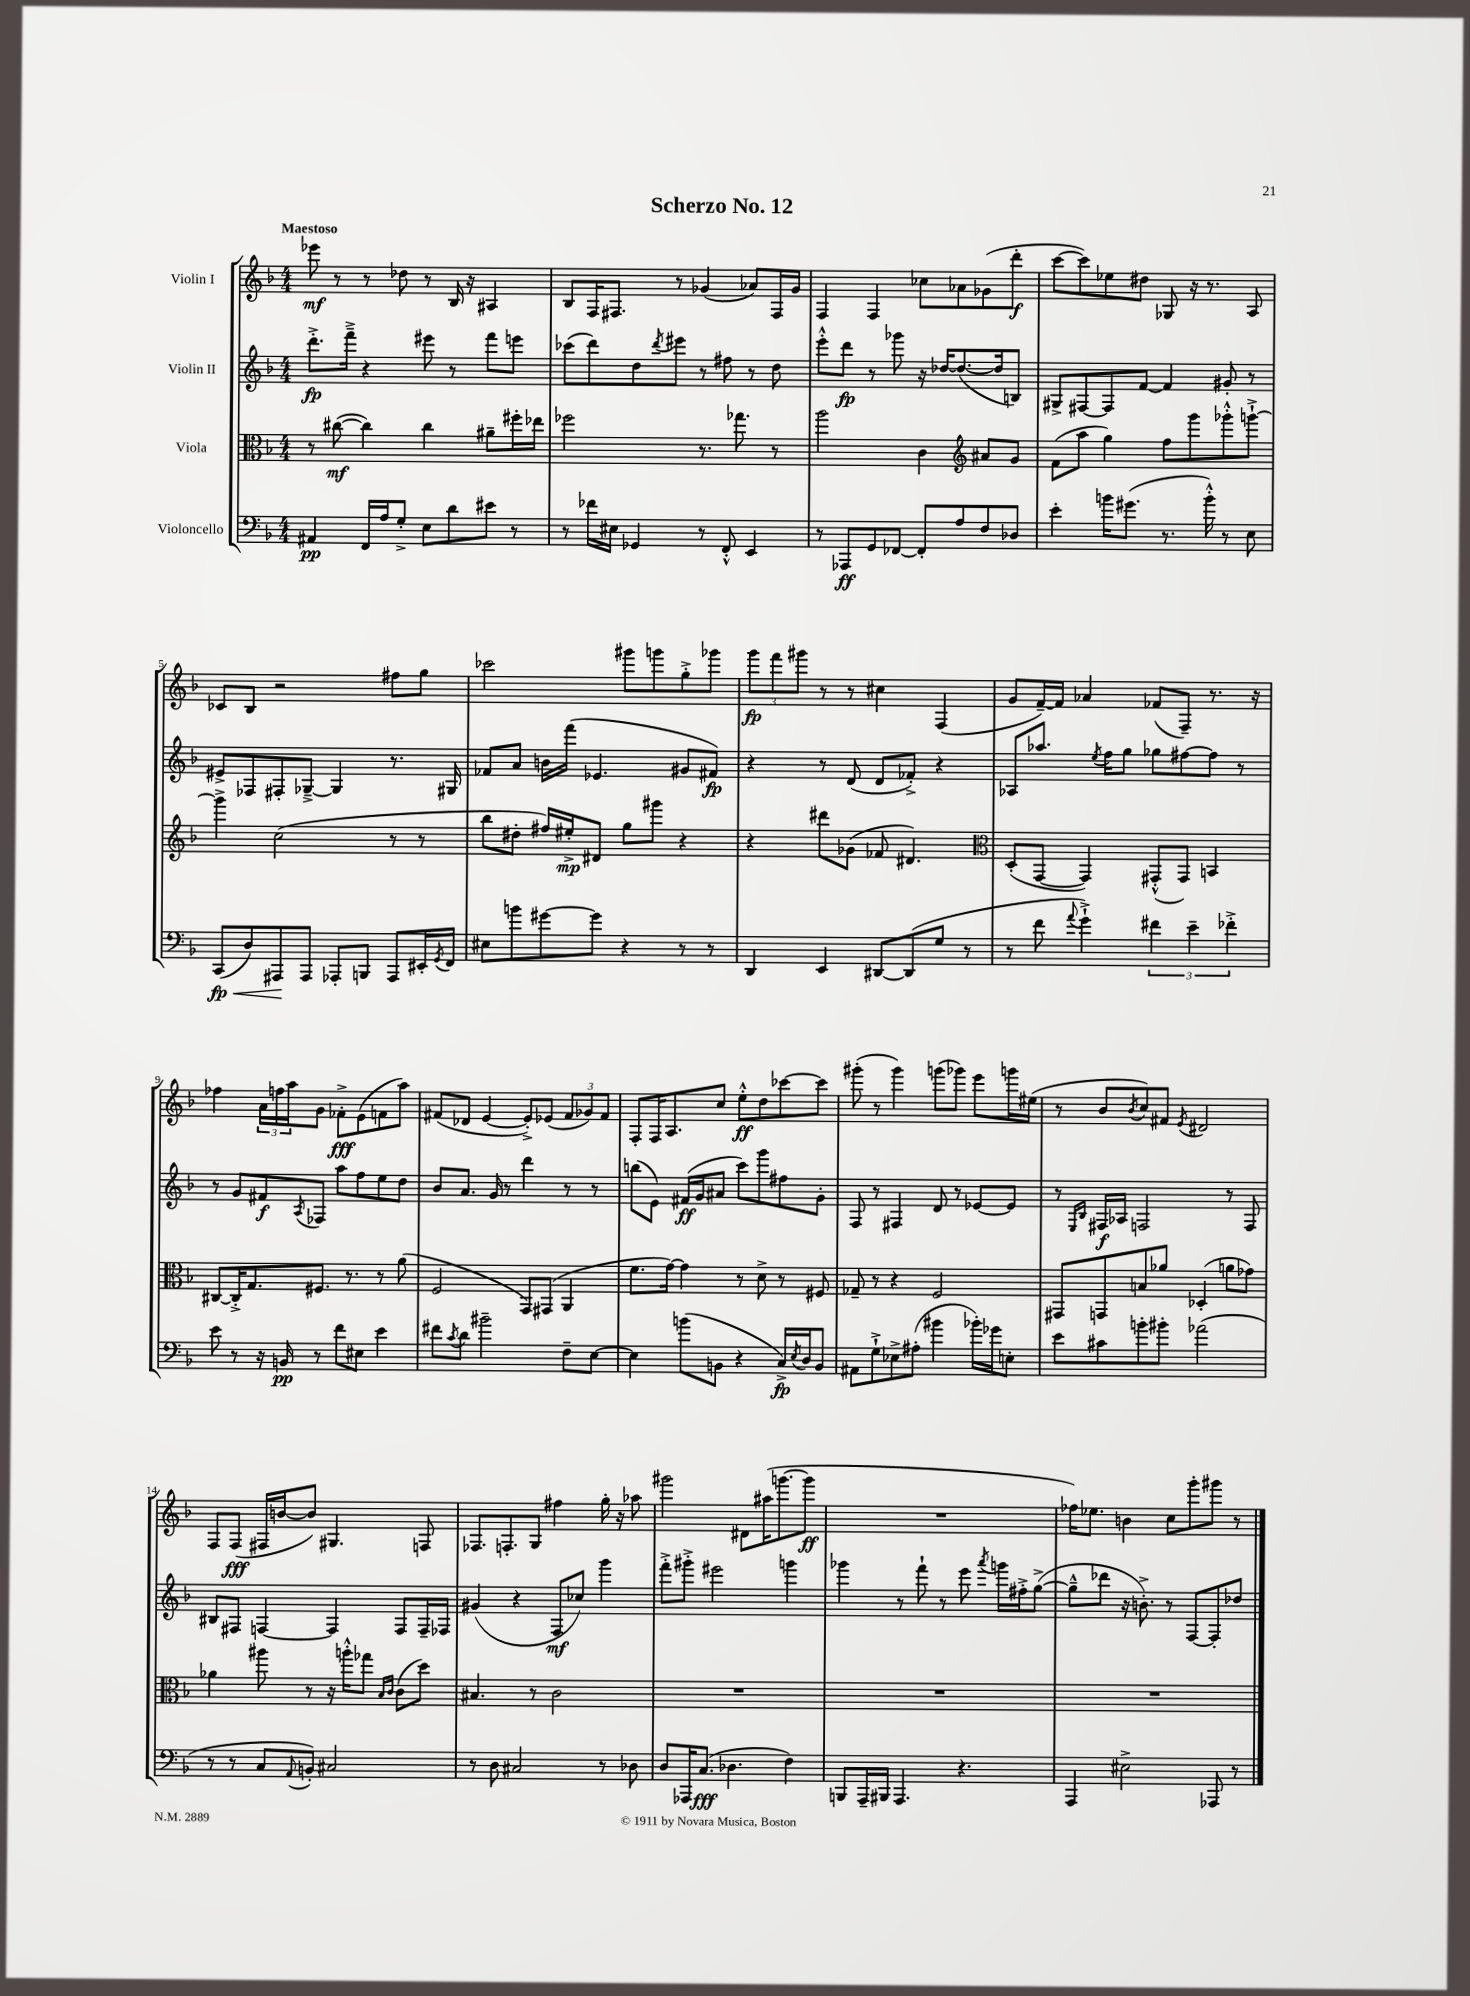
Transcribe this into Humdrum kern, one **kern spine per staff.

**kern	**kern	**kern	**kern
*staff4	*staff3	*staff2	*staff1
*clefF4	*clefC3	*clefG2	*clefG2
*k[b-]	*k[b-]	*k[b-]	*k[b-]
*M4/4	*M4/4	*M4/4	*M4/4
4AA#/	8r	8.ddd'^\L	8eee-\
.	([8cc#\	.	8r
.	.	16fff~^\Jk	.
16FF/LL	4cc#\])	4r	8r
16A/J	.	.	.
8G'^/J	.	.	8dd-\
8E\L	4cc#\	8eee#\	8r
8d\	.	8r	16B-/
.	.	.	16r
8e#\J	8a#~\L	8fff\L	4A#/
8r	16ff#'\L	8eee\J	.
.	16ee-\JJ	.	.
=	=	=	=
8r	2ff-\	(8ccc-\L	8B-/L
16f-\LL	.	8ddd\)	16F/K
16E#\JJ	.	.	8.F#/J
4GG-/	.	8dd\	.
.	.	8qddd/	.
.	.	8eee#\J	8r
8r	8.r	8r	(4g-/
8FF'^^/	.	8ff#\	.
.	8.gg-\	.	.
4EE/	.	8r	8a-/L)
.	8r	8dd\	16F#/L
.	.	.	16g-/JJ
=	=	=	=
8r	2aa\	8eee'^^\L	4F/
8AAA-/L	.	8ddd\J	.
8GG/	.	8r	4F/
[8FF-/J	.	8ggg-\	.
8FF-'/]L	4c\	16r	8cc-\L
.	.	[16dd-/LK	.
8A/	.	(8.dd-/_	8a-\
*	*clefG2	*	*
8F/	8a#/L	.	(8g-\
.	.	16dd-/]k	.
8D-/J	8g/J	8B/J)	8ddd'\J
=	=	=	=
4e'\	(8f\L	8G#^/L	[8ccc\L
.	8aa\J	[8F#/	8ccc\])
16b\LK	4gg\)	8F#/]	8ee-\
(8.g#\J	.	.	.
.	.	[8f/J	8dd#\J
8.r	8ff\L	4f/]	8G-/
.	8ggg\	.	16r
16b'^^\)	.	.	8.r
8r	8ggg-'^^\	8g#'/	.
8E\	[8ggg`^\J	8r	8A/
=	=	=	=
(8CC/L	4ggg^\]	8e#^/L	8c-/L
8D/)	.	8F-/	8B-/J
8AAA#/	(2cc\	8F#'/	2r
8AAA#/J	.	[8G-~^/J	.
8AAA-'/L	.	4G-/]	.
8BBB/J	.	.	.
8AAA-/L	8r	8.r	8ff#\L
16EE#'/L	8r	.	8gg\J
8qGG/	.	.	.
16FF/JJ	.	16G#/	.
=	=	=	=
8E#\L	8bb-\L	8f-/L	2ccc-\
8b\	8dd#'\J	8a/J	.
[8g#\	16ff#/LL)	16b\LL	.
.	16ee#'^/J	(16fff\JJ	.
8g#\]J	8d#/J	4.e-/	.
4r	8gg\L	.	8ggg#\L
.	8ggg#\J	.	8ggg\
8r	4r	8g#/L	8gg'^\
8r	.	8f#/J)	8ggg-\J
=	=	=	=
4DD/	4r	4r	12ggg\L
.	.	.	12fff\
.	.	.	12ggg#\J
4EE/	8ddd#\L	8r	8r
.	(8g-\J	(8d/	8r
[8DD#/L	8f-/	8d/L	4cc#\
(8DD#/]	4.d#/)	8f-'^/J)	.
8G/J	.	4r	(4F/
8r	.	.	.
=	=	=	=
*	*clefC3	*	*
8r	(8D'/L	8A-/L	8g/L
8f\	[8GG/J	8.aa-/J	[16f~/L)
.	.	.	16f/]JJ
8qqa/	.	.	.
4g`^\)	4GG/])	.	4a-/
.	.	8qee/	.
.	.	16ff\LK	.
.	.	8gg\J	.
6f#\	(8GG#'^^/L	8gg-\L	(8f-/L
.	8GG#/J)	[8ff#\	8F~/J)
6e~\	.	.	.
.	4BB/	8ff#\]J	8.r
6f-'^\	.	.	.
.	.	8r	.
.	.	.	16r
=	=	=	=
8e\	[8C#/L	8r	4ff-\
8r	16C#'^/]K	8g/L	.
.	8.G/	.	.
16r	.	8f#/	24a\LL
.	.	.	24ff\
16BB/	.	.	.
.	.	.	24aa\J
.	.	8qA/	.
8r	8.F#/J	8F-/J	8g\J
8f\L	.	8aa\L	8f-'^\L
.	8.r	.	.
8E#\J	.	8ff\	(8e\
4e\	8r	8ee\	8f\
.	(8a\	8dd\J	8aa\J)
=	=	=	=
8f#\L	2F/	8b-/L	(8f#/L
8qc/	.	.	.
8d\J	.	8.a/J	8d-/J
2b#~\	.	.	[4e/
.	.	16g/	.
.	.	8r	.
.	8GG/L)	4ddd\	8e'^/]L)
.	(8GG#/J	.	(8e-/J
8F~\L	4AA/	8r	12f#/L
.	.	.	12g-/)
[8E\J	.	8r	.
.	.	.	12f#/J
=	=	=	=
4E\]	8.f\L	(8bb\L	8F'/L
.	.	8e\J)	16F/K
.	[16g\Jk)	.	8.A/
(8b\L	4g\]	(16f#/LL	.
.	.	16g/J	.
8BB\J	.	8a#/J	8cc/J
4r	8r	8ccc\L)	8ee'^^\L
.	8d^\	8ggg\	8dd\
16C^/LL)	8r	8ff#\	[8ccc-\
8qE/	.	.	.
16D/J	.	.	.
8BB/J	8F#/	8g'\J	8ccc-\]J
=	=	=	=
8AA#\L	8G-~/	8F/	(8ggg#'\
8G`^\	8r	8r	8r
8E-^\	4r	4F#/	4ggg#\)
(8A#'\J	.	.	.
4b#\	2F/	8d/	(8ggg\L
.	.	8r	8ggg-\J)
16b-'\LL)	.	[8e-/L	8eee\L
16g-\J	.	.	.
8E'\J	.	8e-/]J	16ggg\L
.	.	.	(16ee#\JJ
=	=	=	=
8e\L	8GG#/L	8r	8r
.	.	16qqE/LL	.
.	.	16qqB-/JJ	.
8c#\	8GG/	16F#/LL	8b-/L
.	.	16A-/JJ	.
.	.	.	8qb-/
8b'\	8B/	2F/	8cc/)
8b#'\J	8a-/J	.	8f#/J
.	.	.	8qe/
(2a-\	(4D-'/	.	2d#/
.	8a\L	8r	.
.	8g-\J)	8F/	.
=	=	=	=
8r	4a-\	8B#/L	8F/L
8r	.	8F#/J	(8F/J
8C/L	8aa#\	[4F/	16F#/LL
.	.	.	[16b/J
8qqAA/	.	.	.
8BB'/J)	8r	.	8b/]J)
2C#/	16r	4F/]	4.G#/
.	16aa'^^\LK	.	.
.	8gg-\J	.	.
.	16qqB-/LL	.	.
.	16qqc/JJ	.	.
.	(8c\L	8F/L	.
.	8dd\J)	16F~/L	8F/
.	.	16F-/JJ	.
=	=	=	=
8r	4.B#/	(4g#/	8.F-/L
8D\	.	.	.
.	.	.	8.F'/
2C#/	.	4r	.
.	8r	.	8G/J
.	2c\	8F/L	4ff#\
.	.	8cc-/J)	.
8r	.	4ggg\	16gg'\
.	.	.	16r
8D-\	.	.	8aa-\
=	=	=	=
8D/L	1r	8fff'^\L	2ggg#\
16AAA-/K	.	8ggg#'^\J	.
(8.C/J	.	.	.
.	.	2eee#\	.
4.D-\	.	.	.
.	.	.	8d#\L
.	.	.	(16aa#\K
.	.	.	[8.ggg\
4F\)	.	4ggg\	.
.	.	.	8ggg\]J
=	=	=	=
8BBB/L	1r	4ggg-\	1r
16AAA~/L	.	.	.
16BBB#/JJ	.	.	.
4.AAA/	.	8r	.
.	.	8fff`\	.
.	.	8r	.
4.r	.	8eee\	.
.	.	8qaaa/	.
.	.	16ggg\LL	.
.	.	16ff#'^\J	.
.	.	([8gg^\J	.
=	=	=	=
4AAA/	1r	8gg~^^\]L	16ff-\LK)
.	.	.	8.ee-\J
.	.	8ddd-\J	.
2E#^\	.	16r	4b\
.	.	8.b'^\)	.
.	.	8r	8cc\L
.	.	[8F/L	8ggg'\
8AAA-/	.	8F'/]	8ggg#\J
8r	.	8dd-/J	8r
==	==	==	==
*-	*-	*-	*-
